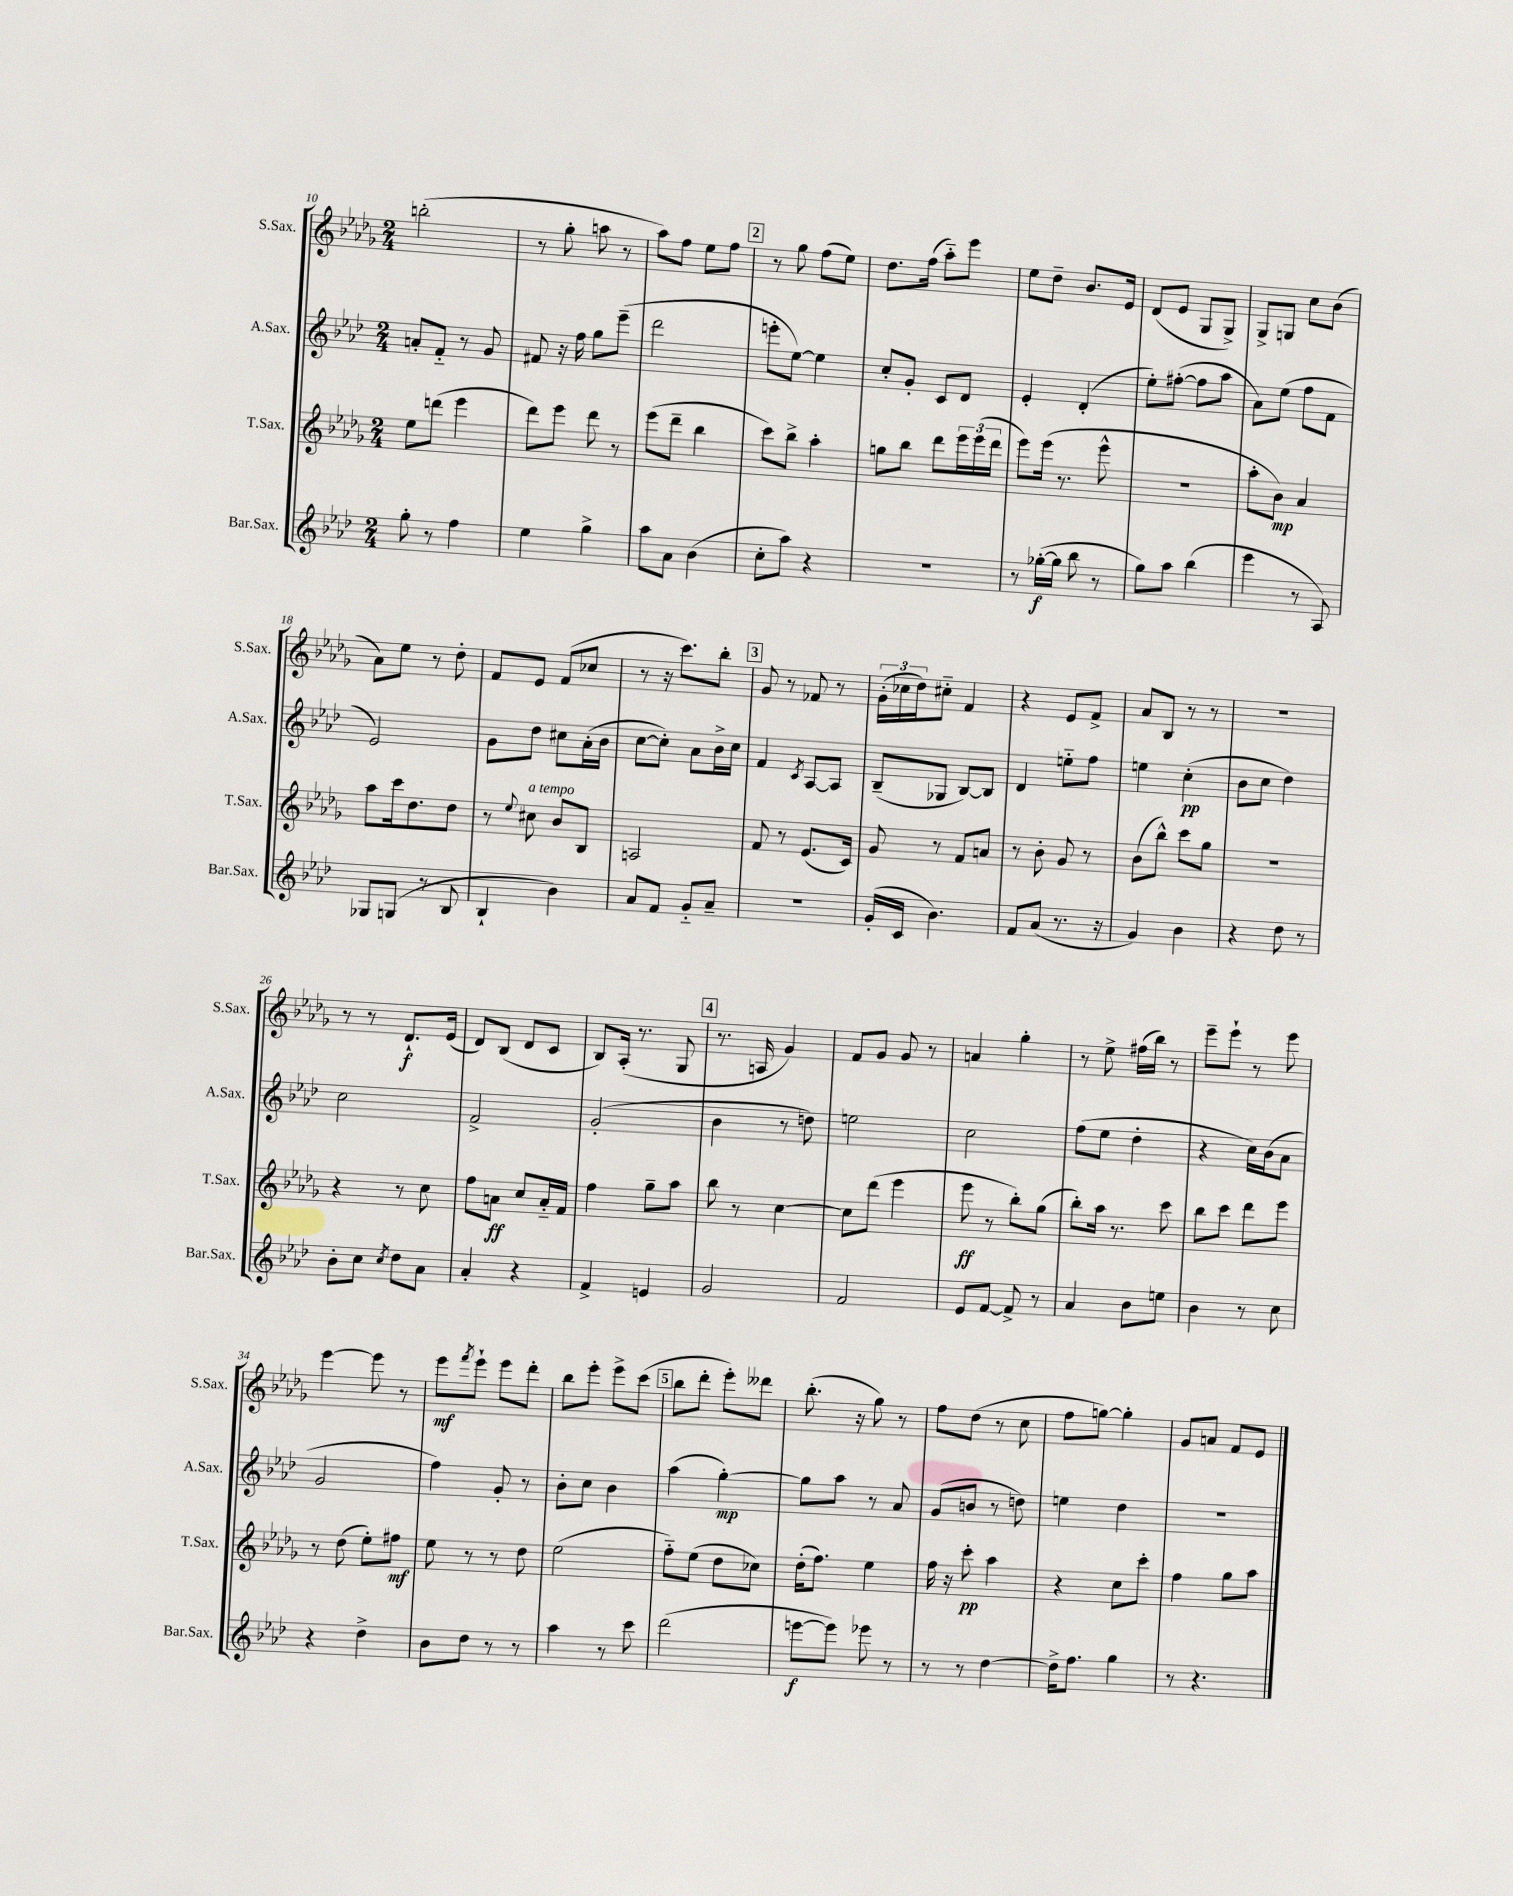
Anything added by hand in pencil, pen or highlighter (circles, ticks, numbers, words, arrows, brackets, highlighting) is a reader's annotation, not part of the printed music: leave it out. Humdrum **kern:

**kern	**dynam	**kern	**dynam	**kern	**dynam	**kern	**dynam
*part4	*part4	*part3	*part3	*part2	*part2	*part1	*part1
*staff4	*staff4	*staff3	*staff3	*staff2	*staff2	*staff1	*staff1
*I"Bar.Sax.	*	*I"T.Sax.	*	*I"A.Sax.	*	*I"S.Sax.	*
*I'Bar.Sax.	*	*I'T.Sax.	*	*I'A.Sax.	*	*I'S.Sax.	*
*clefG2	*	*clefG2	*	*clefG2	*	*clefG2	*
*k[b-e-a-d-]	*	*k[b-e-a-d-g-]	*	*k[b-e-a-d-]	*	*k[b-e-a-d-g-]	*
*M2/4	*	*M2/4	*	*M2/4	*	*M2/4	*
=10	=10	=10	=10	=10	=10	=10	=10
8gg'\	.	8ee-\L	.	8an'/L	.	(2bbn'\	.
8r	.	(8dddn\J	.	8f/J	.	.	.
4ff\	.	4eee-\	.	8r	.	.	.
.	.	.	.	8g/	.	.	.
=11	=11	=11	=11	=11	=11	=11	=11
4ee-\	.	8ddd-\L)	.	8f#X/	.	8r	.
.	.	8eee-\J	.	16r	.	8gg-'\	.
.	.	.	.	16ff\	.	.	.
4gg^\	.	8ddd-\	.	8gg\L	.	8aan\	.
.	.	8r	.	(8eee-~\J	.	8r	.
=12	=12	=12	=12	=12	=12	=12	=12
8aa-\L	.	(8eee-\L	.	2ddd-\	.	8aa-\L)	.
8a-\J	.	8ddd-~\J	.	.	.	8ff\J	.
(4b-\	.	4bb-\	.	.	.	8ee-\L	.
.	.	.	.	.	.	8ff\J	.
!!LO:REH:place=s1:t=2
=13	=13	=13	=13	=13	=13	=13	=13
8cc'\L	.	8ccc\L)	.	8eeen'\L	.	8r	.
8aa-\J)	.	8bb-^\J	.	[8ee-\J)	.	8gg-\	.
4r	.	4aa-'\	.	4ee-\]	.	(8ff\L	.
.	.	.	.	.	.	8ee-\J)	.
=14	=14	=14	=14	=14	=14	=14	=14
2r	.	8ggn\L	.	8cc'/L	.	8.dd-\L	.
.	.	8bb-\J	.	8g'/J	.	.	.
.	.	.	.	.	.	(16ff\Jk	.
.	.	8ddd-\L	.	8c/L	.	8aa-\L)	.
.	.	24eee-\L	.	8d-/J	.	8eee-\J	.
.	.	(24eee-\	.	.	.	.	.
.	.	24ddd-\JJ	.	.	.	.	.
=15	=15	=15	=15	=15	=15	=15	=15
8r	.	8eee-\L)	.	4e-'/	.	8ee-\L	.
([16gg-X'\LL	f	(16eee-\Jk	.	.	.	8dd-~\J	.
16gg-\JJ]	.	8.r	.	.	.	.	.
8bb-\	.	.	.	(4d-'/	.	8.b-/L	.
8r	.	8eee-^^\	.	.	.	.	.
.	.	.	.	.	.	16e-/Jk	.
=16	=16	=16	=16	=16	=16	=16	=16
8gg\L)	.	2r	.	8ee-'\L)	.	(8d-/L	.
8aa-\J	.	.	.	([8ff#X'\J	.	8e-/J	.
(4bb-\	.	.	.	8ff#\L]	.	8G-/L	.
.	.	.	.	8aa-\J	.	8G-^/J)	.
=17	=17	=17	=17	=17	=17	=17	=17
4eee-\	.	8aa-'\L	.	8a-\L)	.	8G-^/L	.
.	.	8b-\J)	mp	(8ee-\J	.	8Gn/J	.
8r	.	4a-/	.	8ff\L	.	8cc\L	.
8A-/)	.	.	.	8f\J	.	(8b-\J	.
!!LO:LB:g=z
=18	=18	=18	=18	=18	=18	=18	=18
8G-X/L	.	8aa-\L	.	2e-/)	.	8a-\L)	.
(8Gn/J	.	16ccc\k	.	.	.	8ee-\J	.
.	.	8.dd-\	.	.	.	.	.
8r	.	.	.	.	.	8r	.
8B-/	.	8dd-\J	.	.	.	8dd-'\	.
=19	=19	=19	=19	=19	=19	=19	=19
4B-`/	.	8r	.	8g\L	.	8f/L	.
.	.	8qqee-/	.	.	.	.	.
!	!	!LO:TX:a:i:t=a tempo	!	!	!	!	!
.	.	8cc#X\	.	8dd-\J	.	8e-/J	.
4b-\)	.	8b-/L	.	8cc#X\L	.	(8f/L	.
.	.	8B-/J	.	(16a-'\L	.	8cc-X/J	.
.	.	.	.	16b-\JJ	.	.	.
=20	=20	=20	=20	=20	=20	=20	=20
8a-/L	.	2An/	.	[8cc\L	.	8r	.
8f/J	.	.	.	8cc'\J])	.	16r	.
.	.	.	.	.	.	8.ccc\L)	.
8g/L	.	.	.	8a-\L	.	.	.
8a-~/J	.	.	.	16b-^\L	.	8bb-'\J	.
.	.	.	.	16cc\JJ	.	.	.
!!LO:REH:place=s1:t=3
=21	=21	=21	=21	=21	=21	=21	=21
2r	.	8f/	.	4f/	.	8g-/	.
.	.	8r	.	.	.	8r	.
.	.	.	.	8qc/	.	.	.
.	.	(8.e-/L	.	[8A-/L	.	8f-X/	.
.	.	.	.	8A-/J]	.	8r	.
.	.	16c/Jk)	.	.	.	.	.
=22	=22	=22	=22	=22	=22	=22	=22
(16g'/LL	.	8g-/	.	(8B-~/L	.	(24g-'\LL	.
.	.	.	.	.	.	24cc-X\	.
16c/JJ	.	.	.	.	.	.	.
.	.	.	.	.	.	24dd-\J)	.
4.b-\)	.	8r	.	8G-X/J	.	8cc#X\J	.
.	.	8f/L	.	[8B-/L)	.	4f/	.
.	.	8an/J	.	8B-/J]	.	.	.
=23	=23	=23	=23	=23	=23	=23	=23
8f/L	.	8r	.	4d-/	.	4r	.
(8a-/J	.	8b-'\	.	.	.	.	.
8.r	.	8g-/	.	8een\L	.	8e-/L	.
.	.	8r	.	8ff\J	.	8f^/J	.
16r	.	.	.	.	.	.	.
=24	=24	=24	=24	=24	=24	=24	=24
4g/)	.	(8b-\L	.	4een\	.	8a-/L	.
.	.	8bb-^^\J)	.	.	.	8B-/J	.
4b-\	.	8ccc\L	.	(4cc'\	pp	8r	.
.	.	8gg-\J	.	.	.	8r	.
=25	=25	=25	=25	=25	=25	=25	=25
4r	.	2r	.	8b-\L	.	2r	.
.	.	.	.	8cc\J	.	.	.
8dd-\	.	.	.	4dd-\)	.	.	.
8r	.	.	.	.	.	.	.
!!LO:LB:g=z
=26	=26	=26	=26	=26	=26	=26	=26
8b-'\L	.	4r	.	2cc\	.	8r	.
8cc\J	.	.	.	.	.	8r	.
8qcc/	.	.	.	.	.	.	.
8dd-\L	.	8r	.	.	.	8.d-`/L	f
8a-\J	.	8cc\	.	.	.	.	.
.	.	.	.	.	.	(16e-/Jk	.
=27	=27	=27	=27	=27	=27	=27	=27
4a-'/	.	8ff\L	.	2f^/	.	8d-/L)	.
.	.	8an\J	ff	.	.	(8B-/J	.
4r	.	8cc/L	.	.	.	8d-/L	.
.	.	16a/L	.	.	.	8c/J	.
.	.	16f/JJ	.	.	.	.	.
=28	=28	=28	=28	=28	=28	=28	=28
4f^/	.	4ff\	.	(2g'/	.	8B-/L)	.
.	.	.	.	.	.	(16A-'/Jk	.
.	.	.	.	.	.	8.r	.
4en/	.	8gg-~\L	.	.	.	.	.
.	.	8aa-\J	.	.	.	8G-/	.
!!LO:REH:place=s1:t=4
=29	=29	=29	=29	=29	=29	=29	=29
2g/	.	8bb-\	.	4b-\	.	8.r	.
.	.	8r	.	.	.	.	.
.	.	.	.	.	.	16An/	.
.	.	[4cc\	.	8r	.	4g-/)	.
.	.	.	.	8ddn\)	.	.	.
=30	=30	=30	=30	=30	=30	=30	=30
2f/	.	8cc\L]	.	2een\	.	8f/L	.
.	.	(8ddd-\J	.	.	.	8g-/J	.
.	.	4eee-\	.	.	.	8g-/	.
.	.	.	.	.	.	8r	.
=31	=31	=31	=31	=31	=31	=31	=31
8e-/L	.	8eee-\	ff	2cc\	.	4an/	.
[8f/J	.	8r	.	.	.	.	.
8f^/]	.	8bb-'\L)	.	.	.	4gg-'\	.
8r	.	(8gg-\J	.	.	.	.	.
=32	=32	=32	=32	=32	=32	=32	=32
4a-/	.	8bb-'\L)	.	(8ff\L	.	8r	.
.	.	16aa-\Jk	.	8ee-\J	.	8ee-^\	.
.	.	8.r	.	.	.	.	.
8b-\L	.	.	.	4dd-'\	.	(16ff#X\LL	.
.	.	.	.	.	.	16bb-\JJ)	.
8een\J	.	8ccc\	.	.	.	8r	.
=33	=33	=33	=33	=33	=33	=33	=33
4b-\	.	8bb-\L	.	4r	.	8eee-~\L	.
.	.	8ccc\J	.	.	.	8eee-`\J	.
8r	.	8ddd-\L	.	16cc\LL)	.	8r	.
.	.	.	.	(16b-\J	.	.	.
8cc\	.	8eee-\J	.	8a-\J	.	8eee-\	.
!!LO:LB:g=z
=34	=34	=34	=34	=34	=34	=34	=34
4r	.	8r	.	2g/	.	[4eee-\	.
.	.	(8dd-\	.	.	.	.	.
4dd-^\	.	8ee-'\L)	.	.	.	8eee-\]	.
.	.	8ff#X\J	mf	.	.	8r	.
=35	=35	=35	=35	=35	=35	=35	=35
8b-\L	.	8ee-\	.	4ff\)	.	8eee-\L	mf
.	.	.	.	.	.	8qfff/	.
8dd-\J	.	8r	.	.	.	8eee-`\J	.
8r	.	8r	.	8g'/	.	8eee-\L	.
8r	.	8dd-\	.	8r	.	8ddd-'\J	.
=36	=36	=36	=36	=36	=36	=36	=36
4aa-\	.	(2ee-\	.	8b-'\L	.	8bb-\L	.
.	.	.	.	8cc\J	.	8eee-'\J	.
8r	.	.	.	4b-\	.	8eee-^\L	.
8ccc\	.	.	.	.	.	(8ccc\J	.
!!LO:REH:place=s1:t=5
=37	=37	=37	=37	=37	=37	=37	=37
(2ddd-\	.	8ff\L)	.	(4aa-\	.	8bb-\L	.
.	.	(8ee-\J	.	.	.	8ddd-'\J	.
.	.	8dd-\L	.	[4gg'\)	mp	8eee-'\L)	.
.	.	8cc-X\J)	.	.	.	8ddd--X\J	.
=38	=38	=38	=38	=38	=38	=38	=38
[8eeen\L	f	(16dd-'\KL	.	8gg\L]	.	(8.bb-'\	.
.	.	8.ff\J)	.	.	.	.	.
8eee\J])	.	.	.	8aa-\J	.	.	.
.	.	.	.	.	.	16r	.
8eee-X\	.	4ee-\	.	8r	.	8gg-\)	.
8r	.	.	.	8a-/	.	8r	.
=39	=39	=39	=39	=39	=39	=39	=39
8r	.	16ff\	.	(8g/L	.	8ff\L	.
.	.	16r	.	.	.	.	.
8r	.	8ccc'\	pp	8bn/J	.	(8dd-\J	.
[4dd-\	.	4aa-\	.	8r	.	8r	.
.	.	.	.	8ddn\)	.	8cc\	.
=40	=40	=40	=40	=40	=40	=40	=40
16dd-^\KL]	.	4r	.	4een\	.	8ff\L	.
8.ff\J	.	.	.	.	.	.	.
.	.	.	.	.	.	[8ggn\J)	.
4gg\	.	8cc\L	.	4dd-\	.	4gg'\]	.
.	.	8ccc'\J	.	.	.	.	.
=41	=41	=41	=41	=41	=41	=41	=41
8r	.	4ff\	.	2r	.	8g-/L	.
4.r	.	.	.	.	.	8an/J	.
.	.	8gg-\L	.	.	.	8f/L	.
.	.	8aa-\J	.	.	.	8e-/J	.
==	==	==	==	==	==	==	==
*-	*-	*-	*-	*-	*-	*-	*-
